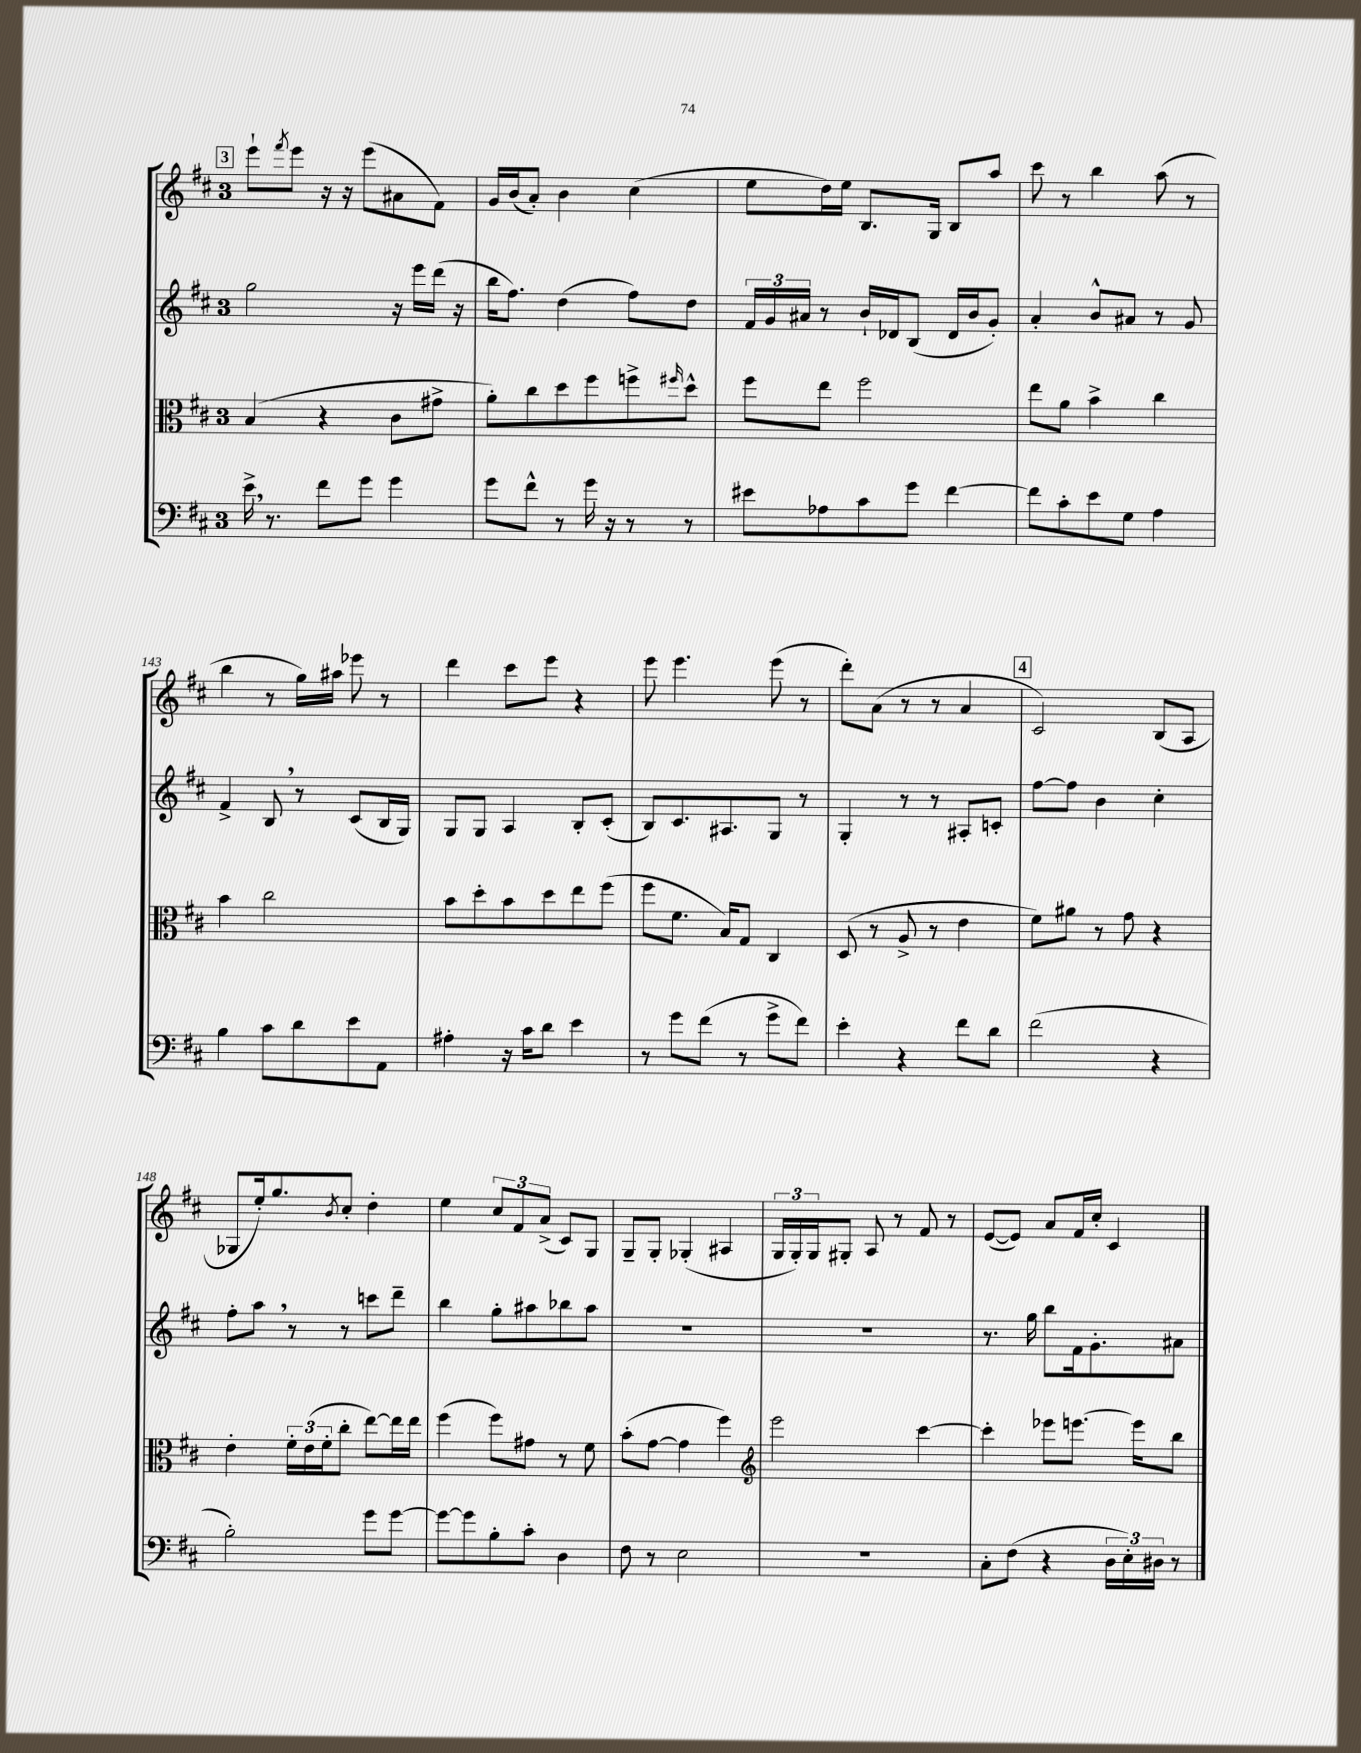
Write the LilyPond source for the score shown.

<<
\new StaffGroup <<
\new Staff = "s0" {
    \clef treble \key d \major \once \override Staff.TimeSignature.style = #'single-digit \time 3/4
    \mark \markup { \box "3" } e'''8-! \acciaccatura { fis'''8 } e'''8 r16 r16 e'''8( ais'8 fis'8) |
    g'16 b'16( a'8-.) b'4 cis''4( |
    e''8 d''16) e''16 b8. g16 b8 a''8 |
    cis'''8 r8 b''4 a''8( r8 |
    b''4 r8 g''16) ais''16 ees'''8 r8 |
    d'''4 cis'''8 e'''8 r4 |
    e'''8 e'''4. e'''8( r8 |
    d'''8-.) a'8( r8 r8 a'4 |
    \mark \markup { \box "4" } cis'2) b8( a8 |
    ges8 e''16-.) g''8. \acciaccatura { b'8 } cis''8-. d''4-. |
    e''4 \tuplet 3/2 { cis''8 fis'8 a'8->( } cis'8) g8 |
    g8-- g8-. ges4-.( ais4 |
    \tuplet 3/2 { g16 g16-.) g16 } gis8-. a8 r8 fis'8 r8 |
    e'8~( e'8) a'8 fis'16 cis''16-. cis'4 \bar "|." |
}
\new Staff = "s1" {
    \clef treble \key d \major \once \override Staff.TimeSignature.style = #'single-digit \time 3/4
    \mark \markup { \box "3" } g''2 r16 e'''16 d'''16( r16 |
    b''16 fis''8.) d''4( fis''8) d''8 |
    \tuplet 3/2 { fis'16 g'16 ais'16 } r8 b'16-! des'16 b8( des'16 b'16 g'8-.) |
    a'4-. b'8-^ ais'8 r8 g'8 |
    fis'4-> b8 \breathe r8 cis'8( b16 g16) |
    g8 g8 a4 b8-. cis'8-.( |
    b8) cis'8. ais8. g8 r8 |
    g4-. r8 r8 ais8-. c'8-. |
    \mark \markup { \box "4" } fis''8~ fis''8 b'4 cis''4-. |
    fis''8-. a''8 \breathe r8 r8 c'''8 d'''8-- |
    b''4 g''8-. ais''8 bes''8 ais''8 |
    R2. |
    R2. |
    r8. g''16 b''8 fis'16 g'8.-. ais'8 \bar "|." |
}
\new Staff = "s2" {
    \clef alto \key d \major \once \override Staff.TimeSignature.style = #'single-digit \time 3/4
    \mark \markup { \box "3" } b4( r4 cis'8 gis'8-> |
    a'8-.) cis''8 d''8 fis''8 f''8-> \grace { fis''16 } d''8-^ |
    fis''8 e''8 fis''2 |
    e''8 a'8 b'4-> cis''4 |
    b'4 cis''2 |
    b'8 d''8-. b'8 d''8 e''8 fis''8( |
    fis''8 fis'8. b16) g8 cis4 |
    d8( r8 a8-> r8 e'4 |
    \mark \markup { \box "4" } fis'8) ais'8 r8 g'8 r4 |
    e'4-. \tuplet 3/2 { fis'16-. e'16( fis'16-. } cis''8-. e''8~) e''16 e''16 |
    fis''4( fis''8) gis'8 r8 fis'8 |
    b'8-.( g'8~ g'4 fis''4) |
    \clef treble e'''2 cis'''4~ |
    cis'''4-. ees'''8 e'''8.~ e'''16 b''8 \bar "|." |
}
\new Staff = "s3" {
    \clef bass \key d \major \once \override Staff.TimeSignature.style = #'single-digit \time 3/4
    \mark \markup { \box "3" } e'16-> \breathe r8. fis'8 g'8 g'4 |
    g'8 fis'8-^ r8 g'16 r16 r8 r8 |
    eis'8 aes8 cis'8 g'8 fis'4~ |
    fis'8 cis'8-. e'8 g8 a4 |
    b4 cis'8 d'8 e'8 a,8 |
    ais4-. r16 cis'16 d'8 e'4 |
    r8 g'8 fis'8( r8 g'8-> fis'8) |
    e'4-. r4 fis'8 d'8 |
    \mark \markup { \box "4" } fis'2( r4 |
    b2-.) g'8 g'8~ |
    g'8~ g'8 b8-. cis'8-. d4 |
    fis8 r8 e2 |
    R2. |
    cis8-. fis8( r4 \tuplet 3/2 { d16 e16-.) dis16 } r8 \bar "|." |
}
>>
>>
\layout { \context { \Score currentBarNumber = #139 } }
